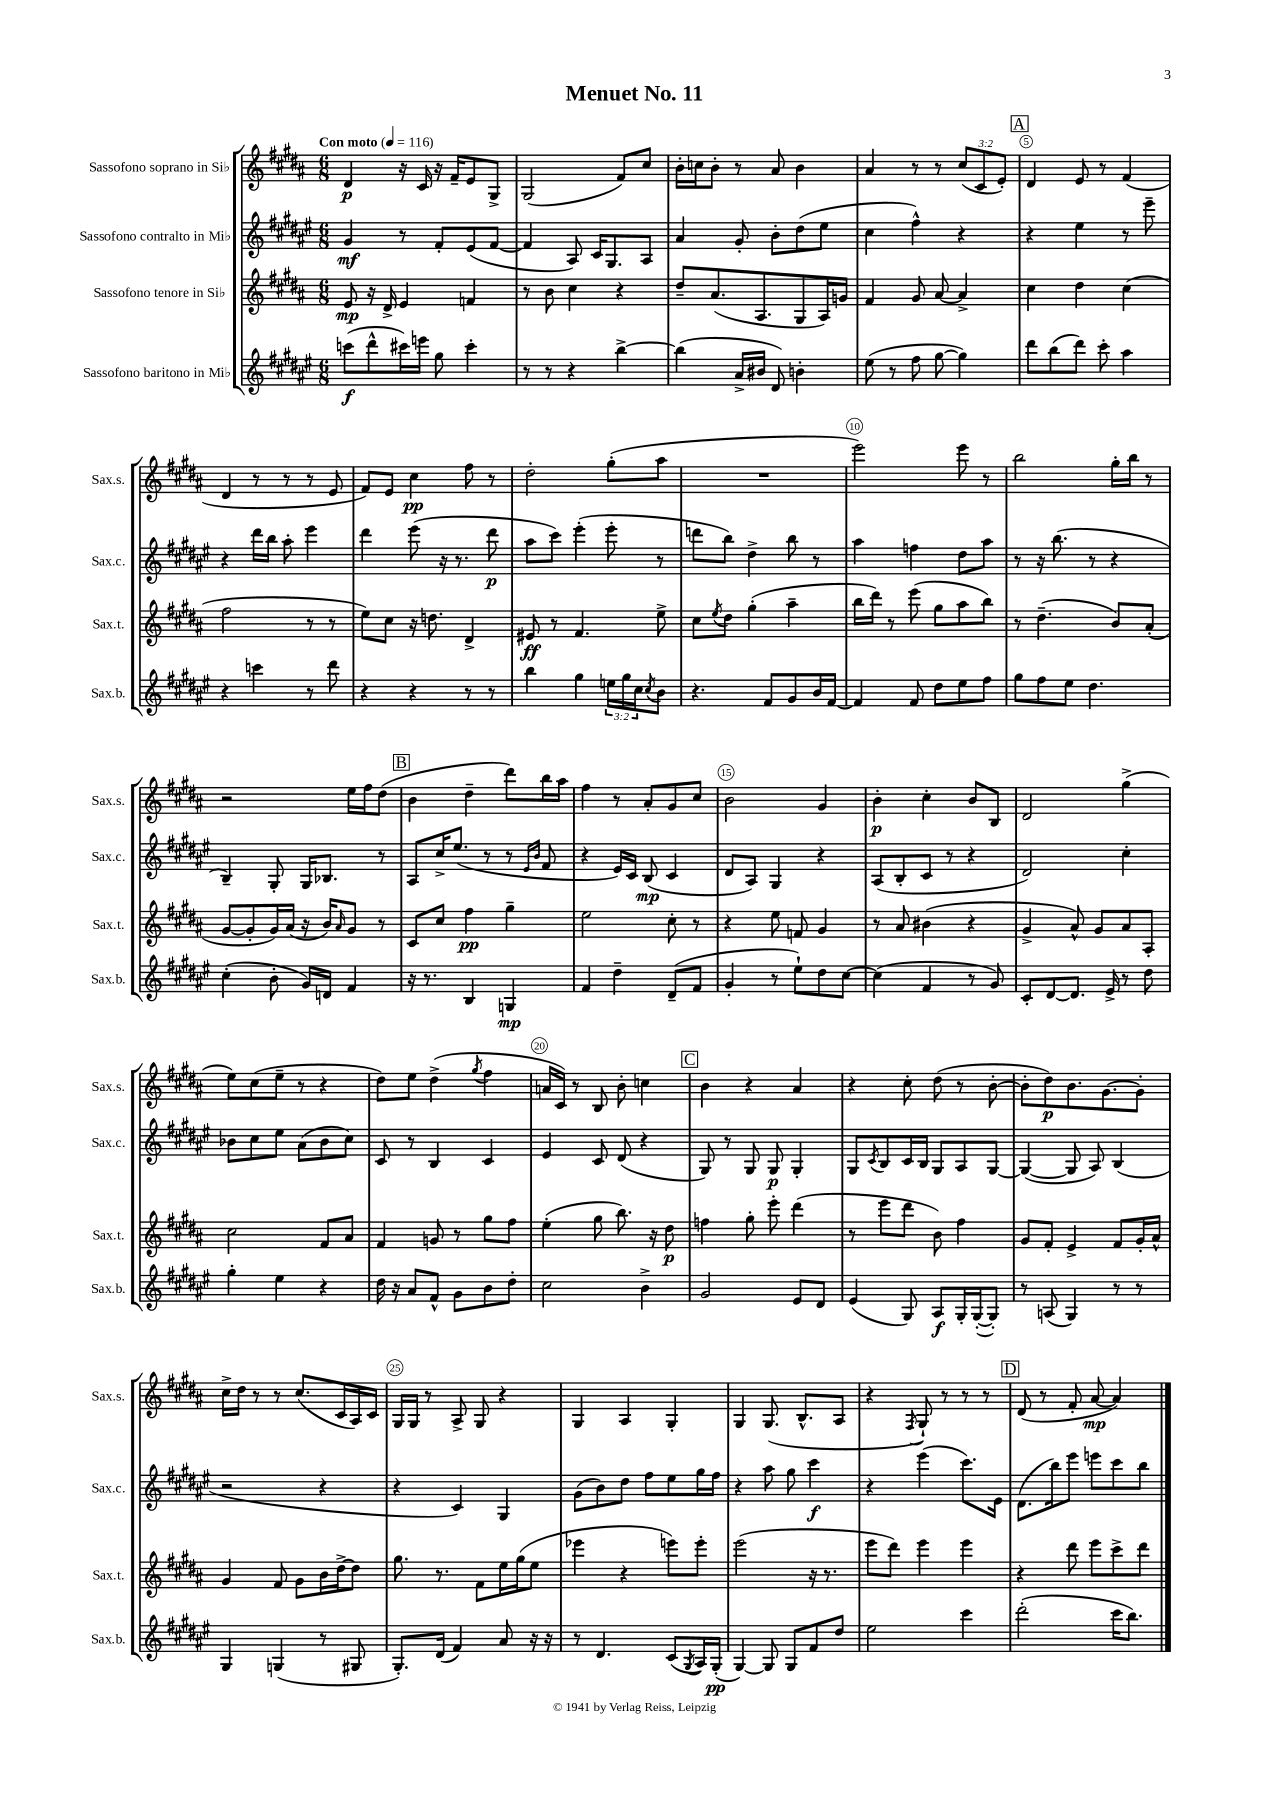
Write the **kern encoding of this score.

**kern	**kern	**kern	**kern
*staff4	*staff3	*staff2	*staff1
*clefG2	*clefG2	*clefG2	*clefG2
*k[f#c#g#d#a#e#]	*k[f#c#g#d#a#]	*k[f#c#g#d#a#e#]	*k[f#c#g#d#a#]
*M6/8	*M6/8	*M6/8	*M6/8
*MM116	*MM116	*MM116	*MM116
(8ccc\L	8e/	4g#/	4d#/
8ddd#^^\	16r	.	.
.	16d#^/	.	.
16ccc#\L)	4e/	8r	16r
16eee\JJ	.	.	16c#/
8gg#\	.	8f#'/L	16r
.	.	.	16f#~/LK
4ccc#'\	4f/	(8e#/	8e/
.	.	[8f#/J	8G#^/J
=	=	=	=
8r	8r	4f#/]	(2G#/
8r	8b\	.	.
4r	4cc#\	8A#/)	.
.	.	16c#/LK	.
.	.	8.G#/	.
[4bb^\	4r	.	8f#/L)
.	.	8A#/J	8cc#/J
=	=	=	=
(4bb\]	8dd#~/L	4a#/	16b'\LL
.	.	.	16cc\J
.	(8.a#/	.	8b'\J
16a#^/LL	.	8g#'/	8r
16b#/JJ	8.A#/	.	.
8d#/)	.	8b'\L	8a#/
4b'\	8G#/	(8dd#\	4b\
.	16A#/L)	8ee#\J	.
.	16g/JJ	.	.
=	=	=	=
(8ee#\	4f#/	4cc#\	4a#/
8r	.	.	.
8ff#\	8g#/	4ff#^^\)	8r
[8gg#\	[8a#/	.	8r
4gg#\])	4a#^/]	4r	(12cc#/L
.	.	.	12c#/
.	.	.	12e'/J)
=	=	=	=
8ddd#\L	4cc#\	4r	4d#/
(8bb\	.	.	.
8ddd#\J)	4dd#\	4ee#\	8e/
8ccc#'\	.	.	8r
4aa#\	(4cc#\	8r	(4f#/
.	.	8eee#~\	.
=	=	=	=
4r	2ff#\	4r	4d#/
4ccc\	.	16ddd#\LL	8r
.	.	16bb\JJ	.
.	.	8aa#'\	8r
8r	8r	4eee#\	8r
8ddd#\	8r	.	8e/
=	=	=	=
4r	8ee\L)	4ddd#\	8f#/L)
.	8cc#\J	.	8e/J
4r	16r	(8eee#\	4cc#\
.	8.dd\	.	.
.	.	16r	.
.	.	8.r	.
8r	4d#^/	.	8ff#\
8r	.	8ddd#\	8r
=	=	=	=
4bb\	8e#/	8aa#\L	2dd#'\
.	8r	8ccc#\J)	.
4gg#\	4.f#/	(4eee#'\	.
24ee\LL	.	8eee#'\	(8gg#'\L
24gg#\	.	.	.
24cc#\J	.	.	.
8qcc#/	.	.	.
8b\J	8ee^\	8r	8aa#\J
=	=	=	=
4.r	8cc#\L	8ddd\L	2.r
.	8qee/	.	.
.	8dd#\J	8bb\J)	.
.	(4gg#'\	4dd#^\	.
8f#/L	.	.	.
8g#/	4aa#~\	8bb\	.
16b/L	.	8r	.
[16f#/JJ	.	.	.
=	=	=	=
4f#/]	16bb\LL	4aa#\	2eee\)
.	16ddd#\JJ)	.	.
.	8r	.	.
8f#/	(8eee\	4ff\	.
8dd#\L	8gg#\L	.	.
8ee#\	8aa#\	8dd#\L	8eee\
8ff#\J	8bb\J)	8aa#\J	8r
=	=	=	=
8gg#\L	8r	8r	2bb\
8ff#\	(4.dd#~\	16r	.
.	.	(8.bb\	.
8ee#\J	.	.	.
4.dd#\	.	8r	.
.	8b/L)	4r	16gg#'\LL
.	.	.	16bb\JJ
.	(8a#'/J	.	8r
=	=	=	=
(4cc#'\	[8g#/L	4B~/)	2r
.	8g#'/]	.	.
8b'\	16g#/L)	8G#'/	.
.	(16a#/JJ	.	.
16g#/LL)	16r	16G#/LK	.
16d/JJ	16b/LK)	8.B-/J	.
.	16qqa#/	.	.
4f#/	8g#/J	.	16ee\LL
.	.	.	16ff#\J
.	8r	8r	(8dd#\J
=	=	=	=
16r	8c#/L	8A#/L	4b\
8.r	.	.	.
.	8cc#/J	16cc#^/K	.
.	.	(8.ee#/J	.
4B/	4ff#\	.	4dd#~\
.	.	8r	.
4G/	4gg#~\	8r	8ddd#\L)
.	.	16qqe#/LL	.
.	.	16qqb/JJ	.
.	.	8f#/	16bb\L
.	.	.	16aa#\JJ
=	=	=	=
4f#/	2ee\	4r	4ff#\
4dd#~\	.	16e#/LL)	8r
.	.	16c#/JJ	.
.	.	(8B/	8a#'/L
(8d#~/L	8cc#'\	4c#/	8g#/
8f#/J	8r	.	8cc#/J
=	=	=	=
4g#'/	4r	8d#/L	2b\
.	.	8A#/J)	.
8r	8ee\	4G#/	.
8ee#`\L)	8f/	.	.
8dd#\	4g#/	4r	4g#/
[8cc#\J	.	.	.
=	=	=	=
(4cc#\]	8r	(8A#/L	4b'\
.	8a#/	8B'/	.
4f#/	(4b#\	8c#/J	4cc#'\
.	.	8r	.
8r	4r	4r	8b/L
8g#/)	.	.	8B/J
=	=	=	=
8c#'/L	4g#^/	2d#/)	2d#/
[8d#/	.	.	.
8.d#/]J	8a#^^/)	.	.
.	8g#/L	.	.
16e#^/	.	.	.
8r	8a#/	4cc#'\	(4gg#^\
8dd#\	8A#'/J	.	.
=	=	=	=
4gg#'\	2cc#\	8b-\L	8ee\L)
.	.	8cc#\	(8cc#\
4ee#\	.	8ee#\J	8ee~\J
.	.	(8a#\L	8r
4r	8f#/L	8b-\	4r
.	8a#/J	8cc#\J)	.
=	=	=	=
16dd#\	4f#/	8c#/	8dd#\L)
16r	.	.	.
8a#/L	.	8r	8ee\J
8f#^^/J	8g/	4B/	(4dd#^\
8g#\L	8r	.	.
.	.	.	8qgg#/
8b\	8gg#\L	4c#/	4ff#\
8dd#'\J	8ff#\J	.	.
=	=	=	=
2cc#\	(4ee'\	4e#/	16a/LL
.	.	.	16c#/JJ)
.	.	.	8r
.	8gg#\	8c#/	8B/
.	8.bb\)	(8d#/	8b'\
4b^\	.	4r	4cc\
.	16r	.	.
.	8dd#\	.	.
=	=	=	=
2g#/	4ff\	8G#/)	4b\
.	.	8r	.
.	8gg#'\	8G#/	4r
.	8eee'\	8G#/	.
8e#/L	(4ddd#\	4G#'/	4a#/
8d#/J	.	.	.
=	=	=	=
(4e#/	8r	8G#/L	4r
.	.	8qc#/	.
.	8eee\L	8B/	.
8G#/)	8ddd#\J	16c#/L	8cc#'\
.	.	16B/JJ	.
8A#/L	8b\)	8G#/L	(8dd#\
16G#'/L	4ff#\	8A#/	8r
([16G#'/J	.	.	.
8G#'/]J)	.	[8G#/J	[8b'\
=	=	=	=
8r	8g#/L	(4G#/_	8b'\]L
(8A/	8f#'/J	.	8dd#\)
4G#/)	4e^/	8G#/]	8.b\
.	.	8A#/)	.
.	.	.	[8.g#\
8r	8f#/L	(4B/	.
8r	16g#'/L	.	8g#'\]J
.	16a#^^/JJ	.	.
=	=	=	=
4G#/	4g#/	2r	16cc#^\LL
.	.	.	16dd#\JJ
.	.	.	8r
(4G/	8f#/	.	8r
.	8g#\L	.	(8.cc#/L
8r	16b\L	4r	.
.	[16dd#^\J	.	16c#/L
8G#/	8dd#\]J	.	16A#/)
.	.	.	16c#/JJ
=	=	=	=
8.G#'/L)	8.gg#\	4r	16G#/LL
.	.	.	16G#/JJ
.	.	.	8r
(16d#/Jk	8.r	.	.
4f#/)	.	4c#/)	8A#^/
.	8f#\L	.	8G#/
8a#/	16ee\L	4G#/	4r
.	(16gg#\J	.	.
16r	8ee\J	.	.
16r	.	.	.
=	=	=	=
8r	4eee-\	(8g#\L	4G#/
4.d#/	.	8b\)	.
.	4r	8dd#\J	4A#/
.	.	8ff#\L	.
(8c#/L	8eee\L)	8ee#\	4G#'/
8qG#/	.	.	.
16A#/L)	8eee'\J	16gg#\L	.
(16G#'/JJ	.	16ff#\JJ	.
=	=	=	=
[4G#/)	(2eee\	4r	4G#/
8G#/]	.	8aa#\	(8.G#/
8G#/L	.	8gg#\	.
.	.	.	8.B^^/L
8f#/	16r	4ccc#\	.
.	8.r	.	.
8dd#/J	.	.	8A#/J
=	=	=	=
2ee#\	8eee\L	4r	4r
.	8ddd#\J)	.	.
.	.	.	8qF#/
.	4eee\	(4eee#\	8G#`/)
.	.	.	8r
4ccc#\	4eee\	8.ccc#\L)	8r
.	.	.	8r
.	.	16e#\Jk	.
=	=	=	=
(2ddd#'\	4r	(8.d#\L	(8d#/
.	.	.	8r
.	.	16bb\k)	.
.	8ddd#\	8eee#\J	8f#'/
.	8eee\L	8eee\L	[8a#/
16ccc#\LK	8ccc#^\	8ccc#\	4a#/])
8.bb\J)	.	.	.
.	8ddd#\J	8bb\J	.
==	==	==	==
*-	*-	*-	*-
